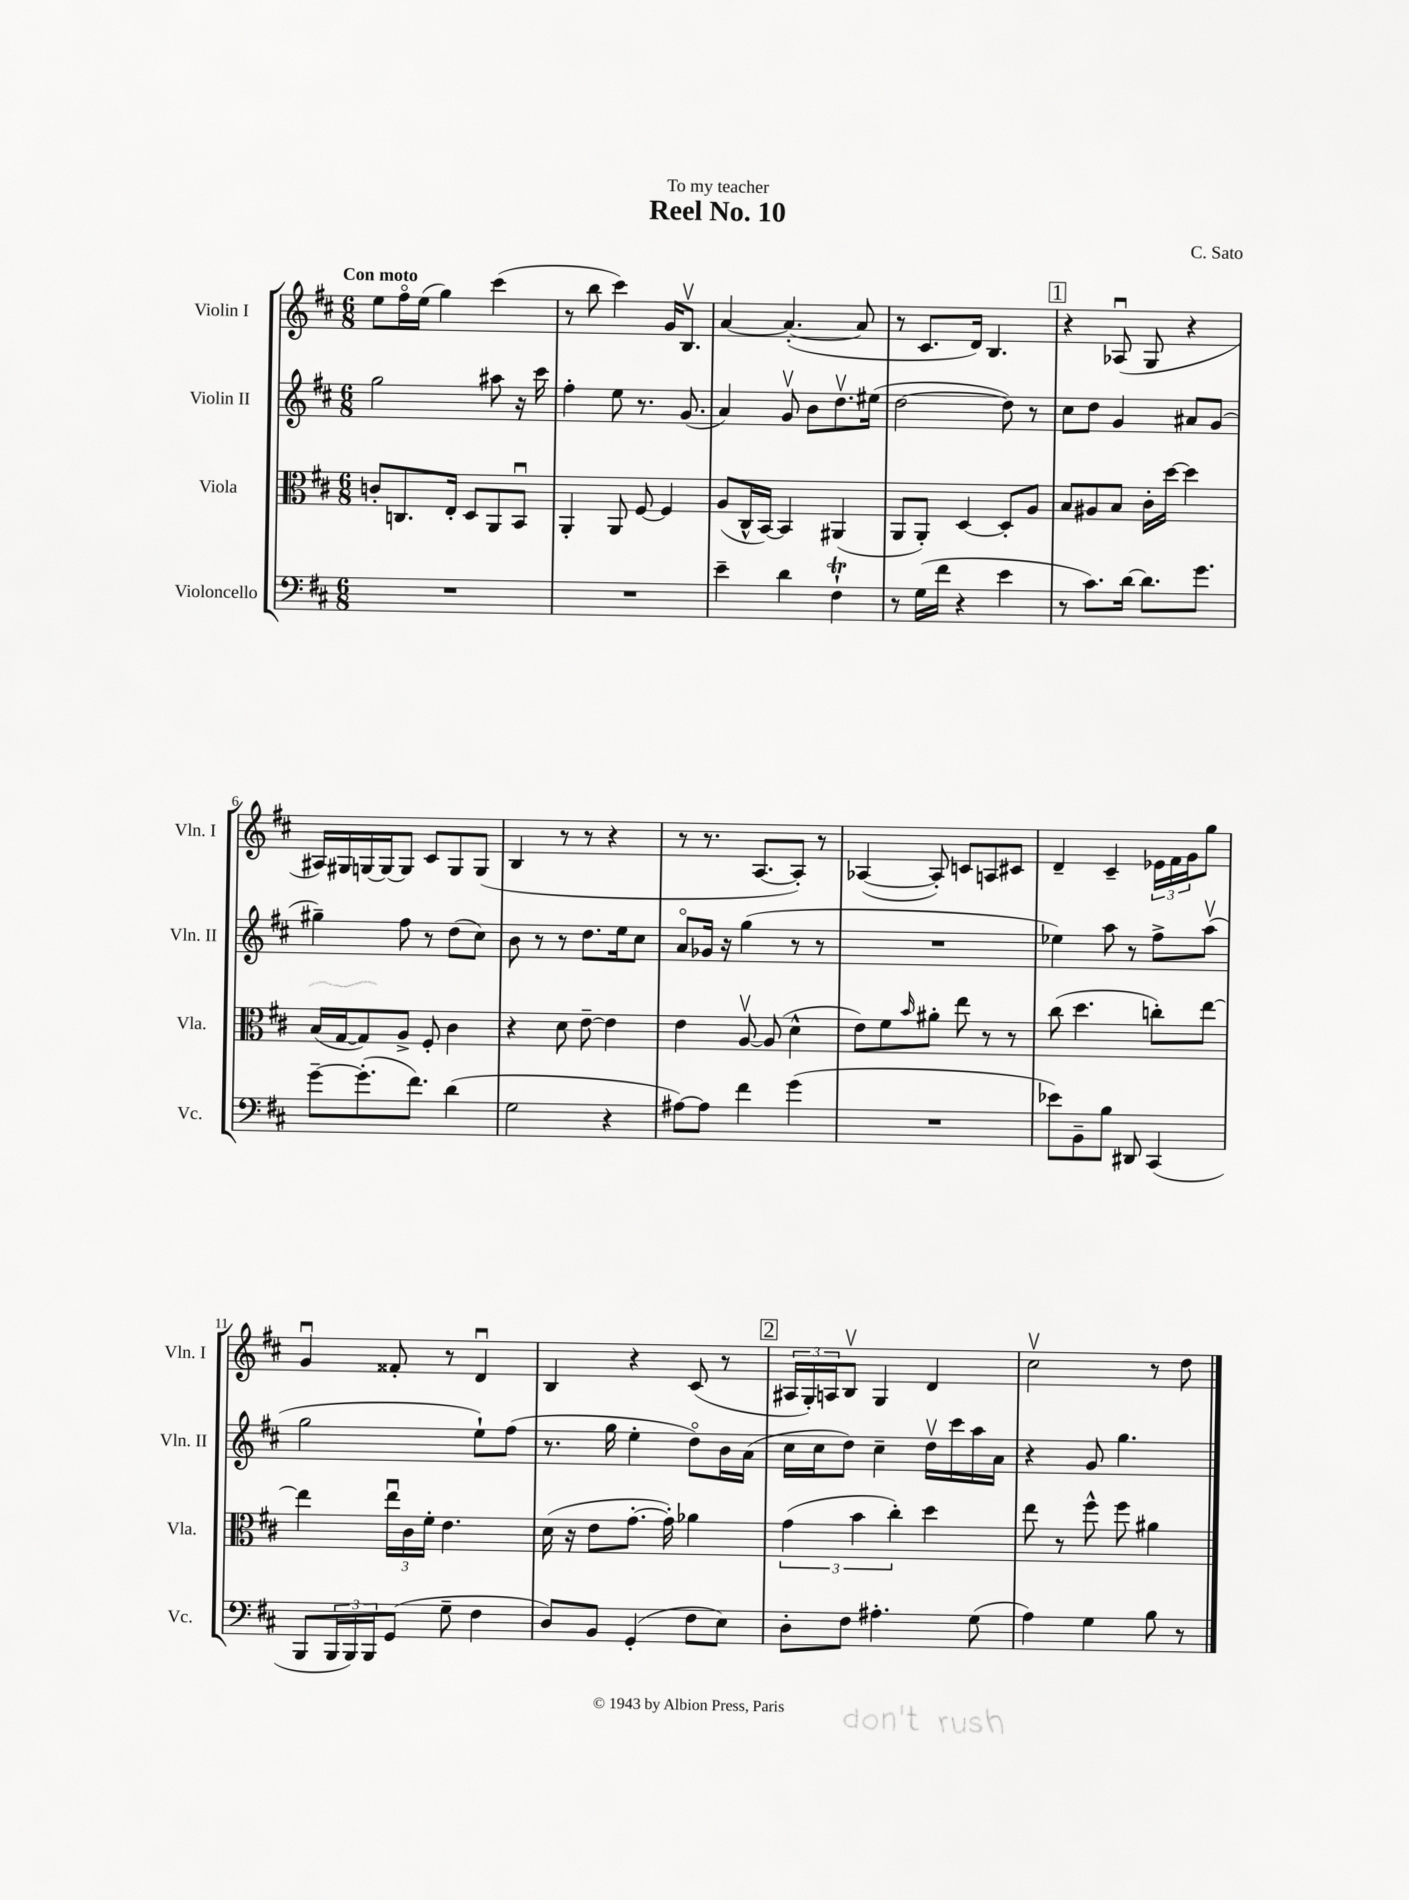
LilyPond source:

\header { title = "Reel No. 10" composer = "C. Sato" dedication = "To my teacher" }
<<
\new StaffGroup <<
\new Staff = "s0" \with { instrumentName = "Violin I" shortInstrumentName = "Vln. I" } {
    \clef treble \key d \major \numericTimeSignature \time 6/8 \tempo "Con moto"
    e''8 fis''16\flageolet e''16( g''4) cis'''4( |
    r8 b''8 cis'''4) g'16 b8.\upbow |
    a'4~ a'4.~-.( a'8 |
    r8 cis'8. d'16) b4. |
    \mark \markup { \box "1" } r4 aes8\downbow( g8 r4 |
    ais16) gis16 g16~ g16~ g8 cis'8 g8 g8( |
    b4 r8 r8 r4 |
    r8 r8. a8.~ a8-.) r8 |
    aes4~( aes8-.) c'8 a8 cis'8 |
    d'4-- cis'4-- \tuplet 3/2 { ees'16 fis'16 g'16 } g''8 |
    g'4\downbow fisis'8-. r8 d'4\downbow |
    b4 r4 cis'8( r8 |
    \mark \markup { \box "2" } \tuplet 3/2 { ais16 g16-.) a16 } b8\upbow g4 d'4 |
    cis''2\upbow r8 d''8 \bar "|." |
}
\new Staff = "s1" \with { instrumentName = "Violin II" shortInstrumentName = "Vln. II" } {
    \clef treble \key d \major \numericTimeSignature \time 6/8
    g''2 ais''8 r16 cis'''16 |
    fis''4-. e''8 r8. g'8.( |
    a'4) g'8\upbow b'8 d''8.\upbow eis''16( |
    d''2~ d''8) r8 |
    \mark \markup { \box "1" } cis''8 d''8 g'4 ais'8 g'8( |
    gis''4--) fis''8 r8 d''8( cis''8) |
    b'8 r8 r8 d''8. e''16 cis''8 |
    a'8\flageolet ges'16 r16 g''4( r8 r8 |
    R2. |
    ees''4) a''8 r8 fis''8-> a''8\upbow( |
    g''2 e''8-!) fis''8( |
    r8. g''16 e''4-. d''8\flageolet) b'16 a'16( |
    \mark \markup { \box "2" } cis''16 cis''16 d''8) cis''4-- d''16\upbow cis'''16 a''16 a'16 |
    r4 g'8 g''4. \bar "|." |
}
\new Staff = "s2" \with { instrumentName = "Viola" shortInstrumentName = "Vla." } {
    \clef alto \key d \major \numericTimeSignature \time 6/8
    c'8-. c8. e16-. d8 a,8 b,8\downbow |
    a,4-. a,8 fis8~ fis4 |
    a8( cis16-^ b,16~) b,4 ais,4( |
    a,8 a,8-.) d4~ d8-. a8 |
    \mark \markup { \box "1" } b8 ais8 b8 cis'16-. d''16~ d''4 |
    b16( g16~ g8) a8-> fis8-. cis'4 |
    r4 d'8 e'8~-- e'4 |
    e'4 a8~\upbow a8( d'4-^ |
    e'8) fis'8 \grace { b'16 } ais'8-. e''8 r8 r8 |
    cis''8( d''4. c''8-.) e''8~ |
    e''4 \tuplet 3/2 { e''16\downbow cis'16 fis'16-. } e'4. |
    d'16( r16 e'8 g'8.~-. g'16-.) aes'4 |
    \mark \markup { \box "2" } \tuplet 3/2 { g'4( b'4 cis''4-.) } d''4 |
    e''8 r8 fis''8-^ fis''8 ais'4 \bar "|." |
}
\new Staff = "s3" \with { instrumentName = "Violoncello" shortInstrumentName = "Vc." } {
    \clef bass \key d \major \numericTimeSignature \time 6/8
    R2. |
    R2. |
    e'4-- d'4 fis4-!\trill |
    r8 g16( fis'16 r4 e'4 |
    \mark \markup { \box "1" } r8 cis'8.) d'16~ d'8. g'8. |
    g'8~-- g'8.-.( fis'8.) d'4( |
    g2 r4 |
    ais8~) ais8 fis'4 g'4( |
    R2. |
    ees'8) b,8-- b8 dis,8 cis,4( |
    b,,8 \tuplet 3/2 { b,,16 b,,16) b,,16 } g,8( g8-- fis4 |
    d8) b,8 g,4-.( fis8 e8) |
    \mark \markup { \box "2" } d8-. fis8 ais4.-. g8( |
    a4) g4 b8 r8 \bar "|." |
}
>>
>>
